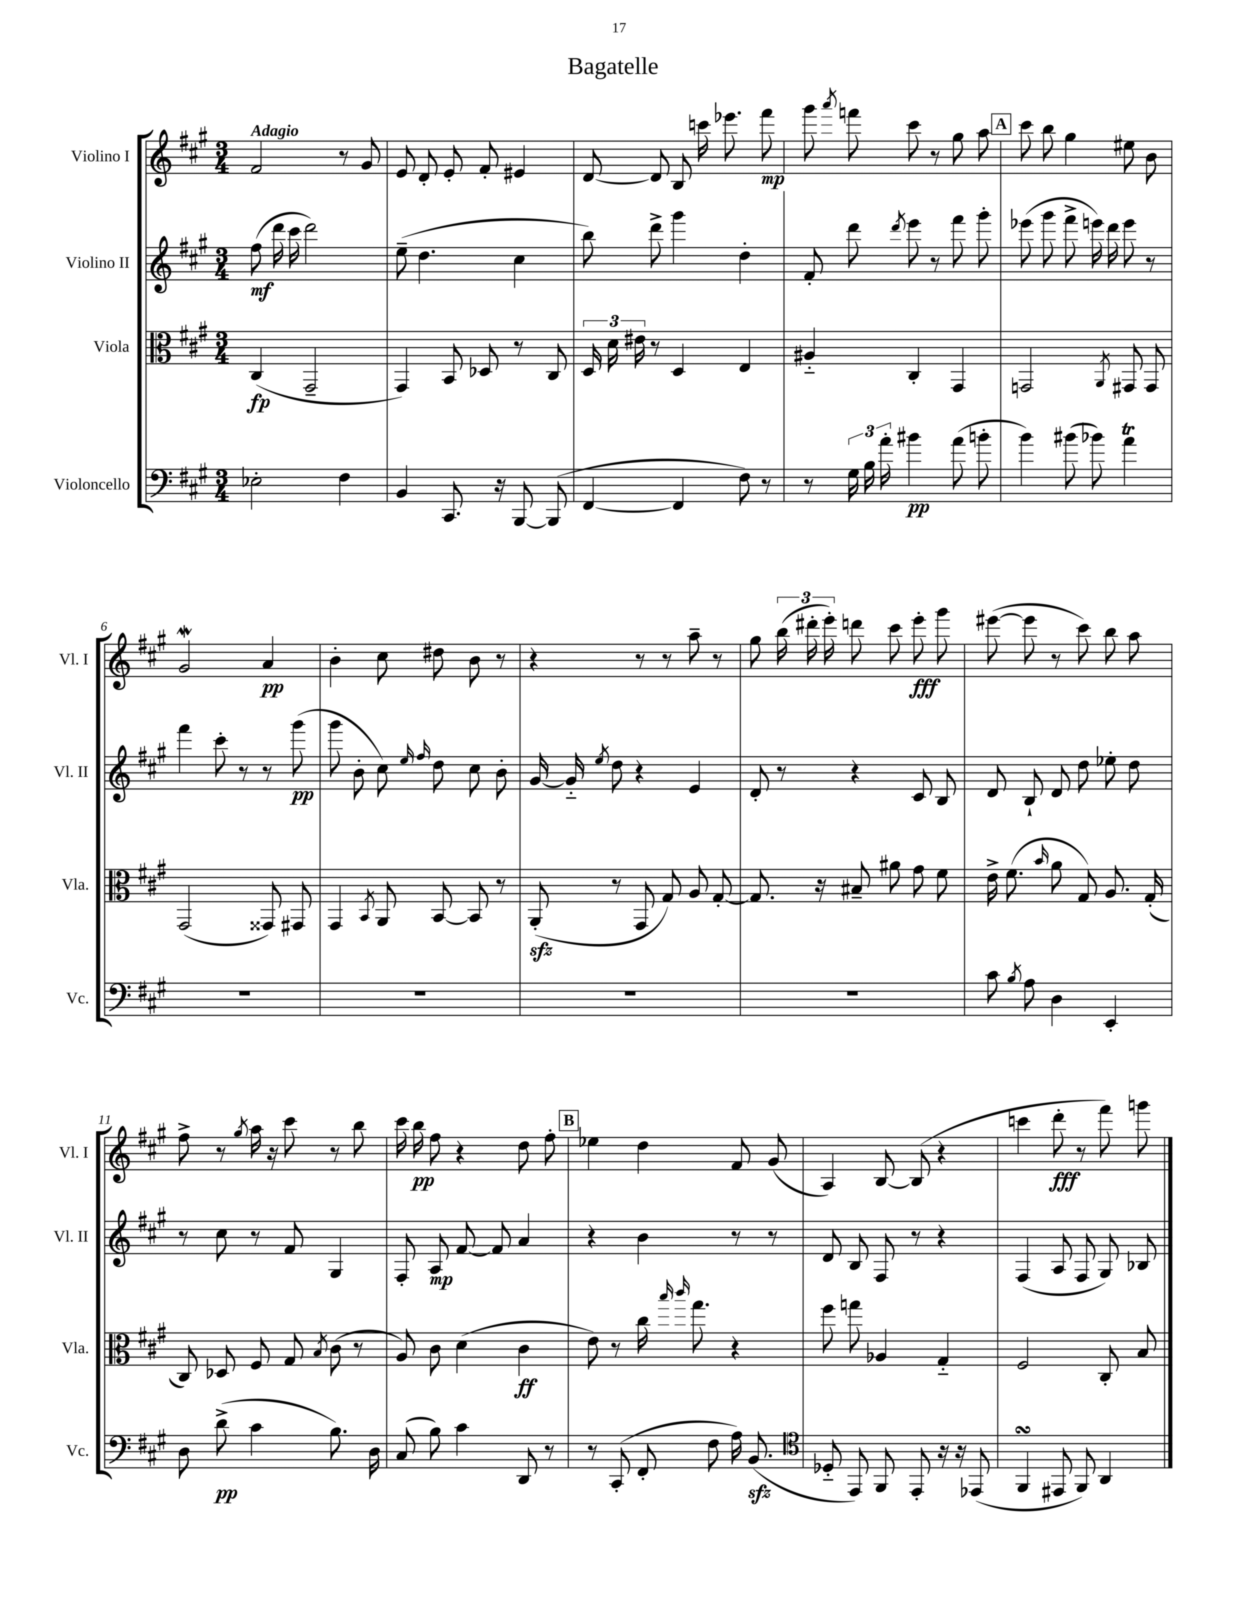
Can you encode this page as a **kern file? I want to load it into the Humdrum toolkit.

**kern	**kern	**kern	**kern
*staff4	*staff3	*staff2	*staff1
*clefF4	*clefC3	*clefG2	*clefG2
*k[f#c#g#]	*k[f#c#g#]	*k[f#c#g#]	*k[f#c#g#]
*M3/4	*M3/4	*M3/4	*M3/4
2E-'	(4C#	(8ff#	2f#
.	.	16ddd	.
.	.	16ccc#	.
.	2GG#~	2ddd)	.
4F#	.	.	8r
.	.	.	8g#
=	=	=	=
4BB	4GG#)	(8ee~	8e
.	.	4.dd	8d'
8.CC#	8BB	.	8e'
.	8D-	.	8f#'
16r	.	.	.
[8BBB	8r	4cc#	4e#
(8BBB]	8C#	.	.
=	=	=	=
[4FF#	24D	8bb)	[8d
.	24d	.	.
.	24e#	.	.
.	8r	8ddd^	8d]
4FF#]	4D	4ggg#	8B
.	.	.	16ccc
.	.	.	8.eee-
8F#)	4E	4dd'	.
8r	.	.	8fff#
=	=	=	=
8r	4A#'~	8f#'	8ggg#
.	.	.	8qaaa
24G#	.	8ddd	8fff
24B	.	.	.
24a'	.	.	.
.	.	8qddd	.
4b#	4C#'	8eee	8ccc#
.	.	8r	8r
(8a	4GG#	8fff#	8gg#
8b'	.	8ggg#'	8aa
=	=	=	=
4b)	2GG	(8eee-	8ccc#
.	.	8ggg#	8bb
(8b#	.	8fff#^	4gg#
8b-)	.	16eee)	.
.	.	16ddd	.
.	8qAA	.	.
4a	8GG#	8eee	8ee#
.	8GG#	8r	8b
=	=	=	=
2.r	(2GG#	4fff#	2g#
.	.	8ccc#'	.
.	.	8r	.
.	8GG##)	8r	4a
.	8GG#	(8ggg#	.
=	=	=	=
2.r	4GG#	8ggg#	4b'
.	.	8b'	.
.	8qBB	.	.
.	8AA	8cc#)	8cc#
.	.	16qqee	.
.	.	16qqff#	.
.	[8BB	8dd	8dd#
.	8BB]	8cc#	8b
.	8r	8b'	8r
=	=	=	=
2.r	(8AA'	[16g#	4r
.	.	16g#'~]	.
.	.	8qee	.
.	8r	8dd	.
.	8GG#	4r	8r
.	8G#)	.	8r
.	8A	4e	8aa~
.	[8G#'	.	8r
=	=	=	=
2.r	8.G#]	8d'	8gg#
.	.	8r	(24bb
.	.	.	24ddd#'
.	16r	.	.
.	.	.	24eee')
.	8B#~	4r	8ddd
.	8a#	.	8ccc#
.	8g#	8c#	8eee'
.	8f#	8B	8ggg#
=	=	=	=
8c#	16e^	8d	([8eee#
.	(8.f#	.	.
8qB	.	.	.
8A	.	8B`	8eee#]
.	16qqb	.	.
4D	8a	8d	8r
.	8G#)	8dd	8ccc#)
4EE'	8.A	8ee-'	8bb
.	.	8dd	8aa
.	(16G#'	.	.
=	=	=	=
8D	8C#)	8r	8ff#^
(8d^	8D-	8cc#	8r
.	.	.	8qgg#
4c#	8F#	8r	16aa
.	.	.	16r
.	8G#	8f#	8ccc#
.	8qB	.	.
8.B)	(8c#	4G#	8r
.	8r	.	8bb
16D	.	.	.
=	=	=	=
(8C#	8A)	8F#'	16ccc#
.	.	.	16bb
8B)	8c#	8A	8ff#
4c#	(4d	[8f#	4r
.	.	8f#]	.
8DD	4c#	4a	8dd
8r	.	.	8ff#'
=	=	=	=
8r	8e)	4r	4ee-
(8CC#'	8r	.	.
8FF#'	16cc#	4b	4dd
.	16qqbb	.	.
.	16qqccc#	.	.
.	8.gg#	.	.
8F#	.	.	.
16A)	4r	8r	8f#
(8.BB	.	.	.
.	.	8r	(8g#
=	=	=	=
*clefC4	*	*	*
8D-'~	8ff#	8d	4A)
8EE)	8gg	8B	.
8FF#	4A-	8F#	[8B
8EE'	.	8r	(8B]
16r	4G#'~	4r	4r
16r	.	.	.
(8EE-	.	.	.
=	=	=	=
4FF#	2F#	(4F#	4ccc
8EE#	.	8A	8ddd'
8FF#)	.	8F#	8r
4AA	8C#'	8G#)	8fff#)
.	8B	8B-	8ggg
==	==	==	==
*-	*-	*-	*-
